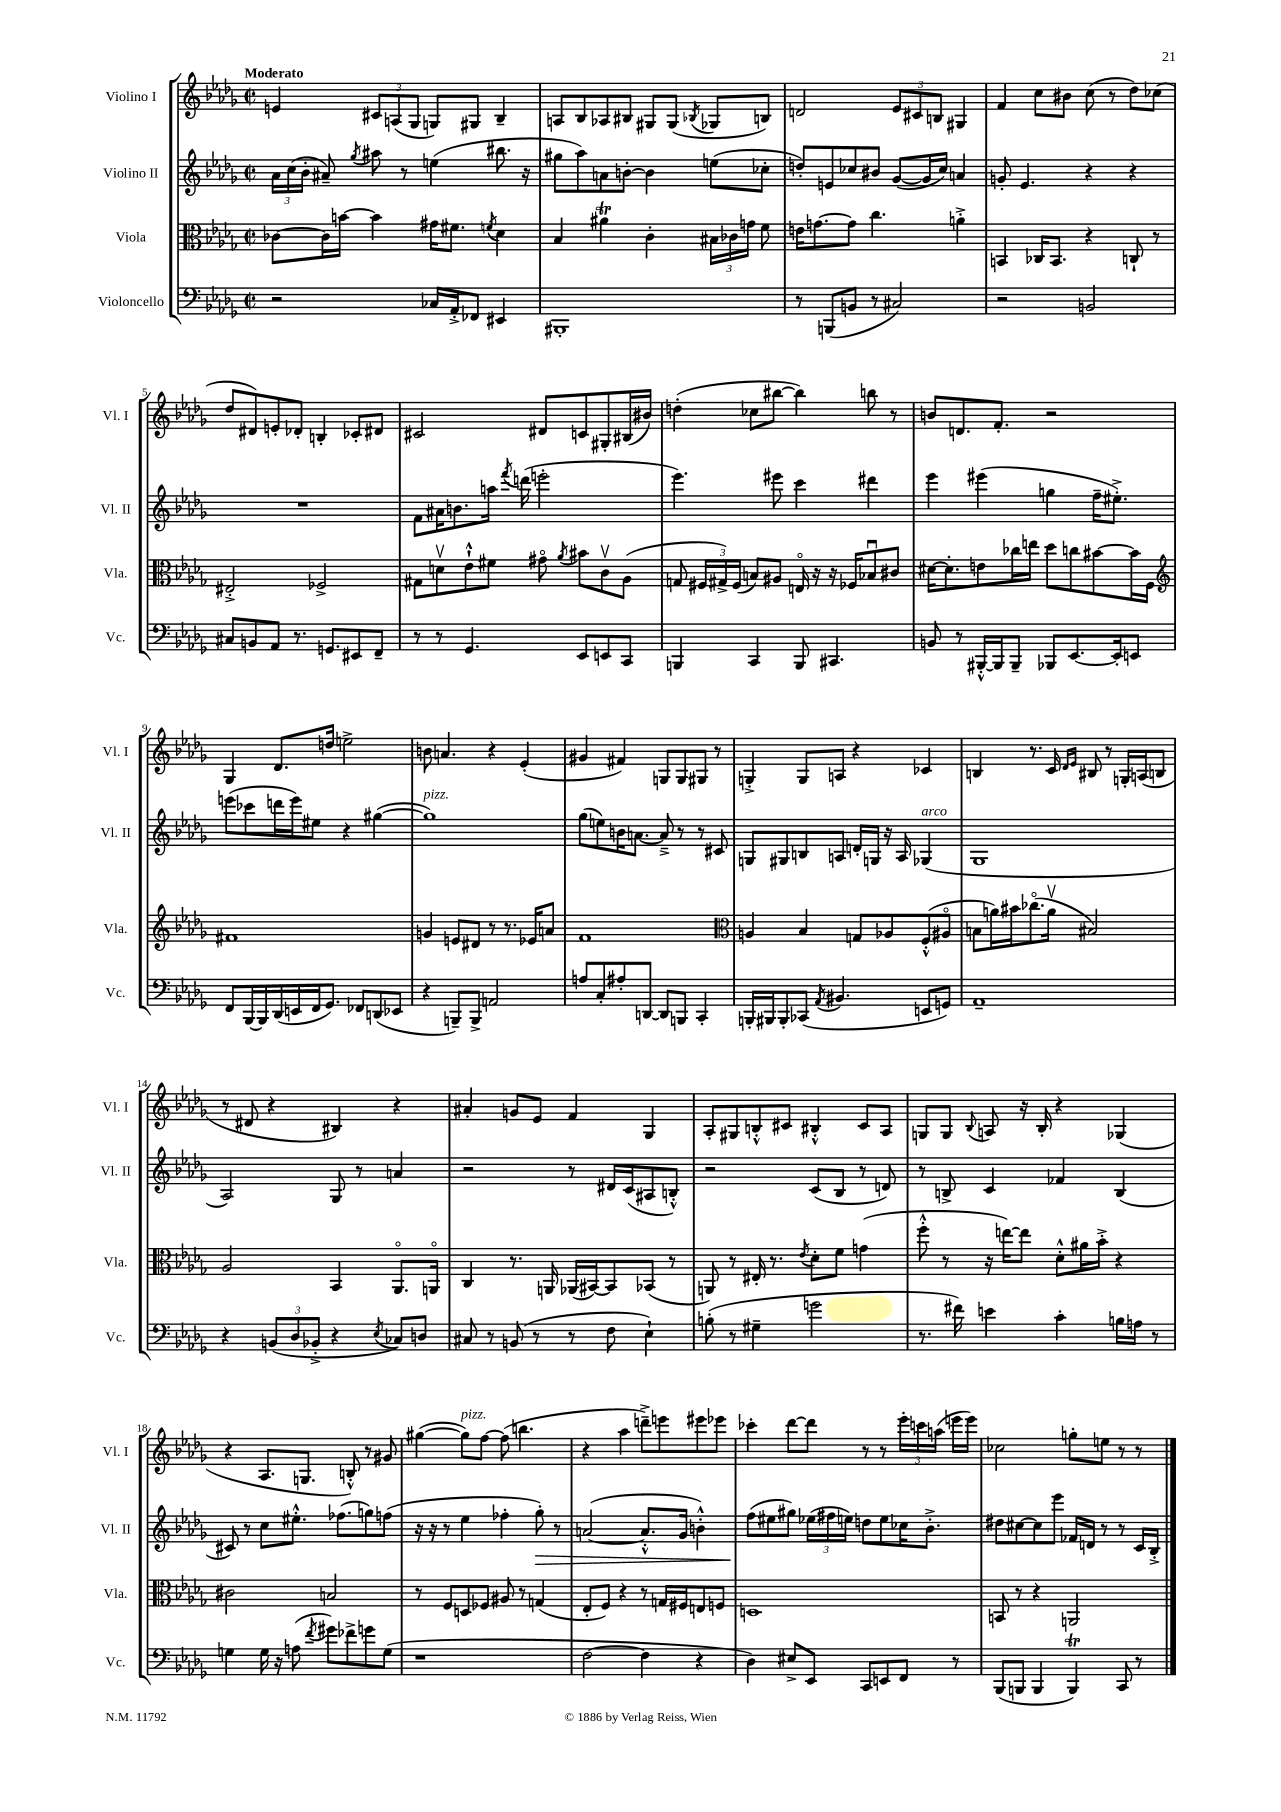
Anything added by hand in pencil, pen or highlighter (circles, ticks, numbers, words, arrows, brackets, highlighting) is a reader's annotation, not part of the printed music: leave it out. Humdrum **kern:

**kern	**kern	**kern	**dynam	**kern
*part4	*part3	*part2	*part2	*part1
*staff4	*staff3	*staff2	*staff2	*staff1
*I"Violoncello	*I"Viola	*I"Violino II	*	*I"Violino I
*I'Vc.	*I'Vla.	*I'Vl. II	*	*I'Vl. I
*clefF4	*clefC3	*clefG2	*	*clefG2
*k[b-e-a-d-g-]	*k[b-e-a-d-g-]	*k[b-e-a-d-g-]	*	*k[b-e-a-d-g-]
*M2/2	*M2/2	*M2/2	*	*M2/2
*met(c|)	*met(c|)	*met(c|)	*	*met(c|)
=1	=1	=1	=1	=1
!	!	!	!	!LO:TX:a:B:t=Moderato
2r	[8c-X\L	24a-\LL	.	4en/
.	.	(24cc\	.	.
.	.	24b-'\JJ	.	.
.	16c-\L]	8a#X~/)	.	.
.	[16bn\JJ	.	.	.
.	.	8qgg-/	.	.
.	4b\]	8aa#X\	.	12c#X/L
.	.	.	.	(12An/
.	.	8r	.	.
.	.	.	.	12G-/J
16C-X/LL	16g#X\KL	(4een\	.	8Gn/L)
16AA-'^/J	8.f#X\J	.	.	.
8FF-X/J	.	.	.	8G#X/J
.	8qfn/	.	.	.
4EE#X/	4d-\	8.bb#X\	.	4B-~/
.	.	16r	.	.
=2	=2	=2	=2	=2
1BBB#X'	4B-/	8gg#X\L	.	8An/L
.	.	8aa-\)	.	8B-/
.	4a#Xt\	8an\	.	8A-X/
.	.	[8bn'\J	.	8B#X/J
.	4c'\	4b\]	.	8G#X/L
.	.	.	.	(8G#/J
.	.	.	.	8qB-X/
.	24B#X\LL	(8een\L	.	8G-X/L
.	24c-X\	.	.	.
.	24gn\JJ	.	.	.
.	8f\	8cc-X'\J	.	8Bn/J)
=3	=3	=3	=3	=3
8r	16en\KL	8ddn'/L)	.	2dn/
.	[8.gn\	.	.	.
(8BBBn/L	.	8en/	.	.
8BBn/J	8g\J]	8cc-X/	.	.
8r	4.cc\	8b#X/J	.	.
2C#X/)	.	([8g-/L	.	12e-/L
.	.	.	.	12c#X/
.	.	16g-/L]	.	.
.	.	.	.	12Bn/J
.	.	16cc-/JJ)	.	.
.	4an'^\	4an/	.	4G#X/
=4	=4	=4	=4	=4
2r	4BBn/	8gn'/	.	4f/
.	.	4.e-/	.	.
.	16C-X/KL	.	.	8cc\L
.	8.BB/J	.	.	.
.	.	.	.	8b#X\J
2BBn/	4r	4r	.	(8cc\
.	.	.	.	8r
.	8Cn`/	4r	.	8dd-\L)
.	8r	.	.	(8cc-X\J
!!LO:LB:g=z
=5	=5	=5	=5	=5
8C#X/L	2E#X'^/	1r	.	8dd-/L
8BBn/	.	.	.	8d#X/)
8AA-/J	.	.	.	8en'/
8.r	.	.	.	8d-X'/J
.	2F-X^/	.	.	4Bn'/
8.GGn/L	.	.	.	.
8EE#X/	.	.	.	8c-X'/L
8FF~/J	.	.	.	8d#X/J
=6	=6	=6	=6	=6
8r	8G#X\L	8f\L	.	2c#X/
8r	8dnv\	16a#X\K	.	.
.	.	8.bn\	.	.
4.GG-/	8e-`^^\	.	.	.
.	8f#X\J	16aan\Jk	.	.
.	.	8qfff/	.	.
.	.	(16dddn\	.	.
.	8g#X\	2eeen'\	.	8d#X/L
.	8qa-/	.	.	.
8EE-/L	8b#X\L	.	.	8cn/
8EEn/	8cv\	.	.	8G#X'/
8CC/J	(8A-\J	.	.	(16B#X/L
.	.	.	.	16b#X/JJ)
=7	=7	=7	=7	=7
4BBBn/	8Gn/	4.eee-\)	.	(4ddn'\
.	24F#X/LL	.	.	.
.	24G#X^/)	.	.	.
.	(24F#/JJ	.	.	.
4CC/	8Bn/L)	.	.	8cc-X\L
.	8A#X/J	8eee#X\	.	[8bb#X\J
8BBB/	16En/	4ccc\	.	4bb#\])
.	16r	.	.	.
4.CC#X/	16r	.	.	.
.	16F-X/KL	.	.	.
.	8B-Xu/	4ddd#X\	.	8bbn\
.	8c#X/J	.	.	8r
=8	=8	=8	=8	=8
8BBn/	[16d#X\KL	4eee-\	.	8bn/L
.	8.d#'\]	.	.	.
8r	.	.	.	8.dn/
[16BBB#X'^^/LL	8en\	(4eee#X\	.	.
16BBB#/J]	.	.	.	8.f'/J
8BBB#~/J	16cc-X\L	.	.	.
.	16een\JJ	.	.	.
8BBB-X/L	8dd-\L	4ggn\	.	2r
[8.EE-/	8ccn\	.	.	.
.	[8b#X\	16ff~\KL	.	.
16EE-'/k]	.	8.ee#X'^\J)	.	.
8EEn/J	16b#\L]	.	.	.
.	16F\JJ	.	.	.
!!LO:LB:g=z
=9	=9	=9	=9	=9
*	*clefG2	*	*	*
8FF/L	1f#X	(8eeen\L	.	4G-/
[16BBB-/L	.	8ccc-X\	.	.
16BBB-/]	.	.	.	.
(16DD-/	.	16dddn\L	.	8.d-/L
16EEn/	.	16eee\J)	.	.
16FF/J	.	8ee#X\J	.	.
8.GG-/J)	.	.	.	16ddn/Jk
.	.	4r	.	2een^\
8FF-X/L	.	.	.	.
(8DDn/	.	([4gg#X\	.	.
8EE-X/J	.	.	.	.
=10	=10	=10	=10	=10
!	!	!LO:TX:a:i:t=pizz.	!	!
4r	4gn/	1gg#])	.	8bn\
.	.	.	.	4.an/
8BBBn~/L)	8en/L	.	.	.
8BBB^/J	8d#X/J	.	.	.
2AAn/	8r	.	.	4r
.	8.r	.	.	.
.	.	.	.	(4e-'/
.	16e-X/KL	.	.	.
.	8an/J	.	.	.
=11	=11	=11	=11	=11
8An/L	1f	(8gg-\L	.	4g#X/
8C'/	.	8een\)	.	.
8A#X'/	.	16bn\K	.	4f#X/)
.	.	[8.an\J	.	.
[8DDn/J	.	.	.	.
8DD/L]	.	8a~^/]	.	8Gn/L
8BBBn/J	.	8r	.	8G/
4CC'/	.	8r	.	8G#X/J
.	.	8c#X/	.	8r
=12	=12	=12	=12	=12
*	*clefC3	*	*	*
16BBBn'/LL	4An/	8Gn/L	.	4Gn'^/
16BBB#X/J	.	.	.	.
8BBB#'/	.	8G#X/	.	.
(8CC-X/J	4B-/	8Bn/	.	8G/L
8qAA-/	.	.	.	.
4.BB#X/	.	8An/J	.	8An/J
.	8Gn/L	16dn'/LL	.	4r
.	.	16Gn/JJ	.	.
.	8A-X/	16r	.	.
.	.	16A/	.	.
!	!	!LO:TX:a:i:t=arco	!	!
8EEn/L	(8F'^^/	(4G-X/	.	4c-X/
8GGn/J)	8A#X/J	.	.	.
=13	=13	=13	=13	=13
1AA-~	8Bn\L	1G-	.	4Bn/
.	16an\L)	.	.	.
.	16b#X\J	.	.	.
.	(8.cc-X\	.	.	8.r
.	16av\Jk	.	.	16c/
.	.	.	.	16qqd-/LL
.	.	.	.	16qqe-/JJ
.	2B#X/)	.	.	8B#X/
.	.	.	.	8r
.	.	.	.	16Gn'/LL
.	.	.	.	(16An/J
.	.	.	.	8Bn/J
!!LO:LB:g=z
=14	=14	=14	=14	=14
4r	2A-/	2A-/)	.	8r
.	.	.	.	8d#X/
(12BBn/L	.	.	.	4r
12D-/	.	.	.	.
12BB-X'^/J	.	.	.	.
4r	4BB-/	8G-/	.	4B#X/)
.	.	8r	.	.
8qE-/	.	.	.	.
8C-X/L)	8.AA-/L	4an/	.	4r
8Dn/J	.	.	.	.
.	16AAn/Jk	.	.	.
=15	=15	=15	=15	=15
8C#X/	4C/	2r	.	4a#X'/
8r	.	.	.	.
(8BBn/	8.r	.	.	8gn/L
8r	.	.	.	8e-/J
.	16AAn/	.	.	.
8r	(16AA-X/LL	8r	.	4f/
.	[16BB#X/J)	.	.	.
8F\	8BB#/]	16d#X/LL	.	.
.	.	(16c/J	.	.
4E-`\)	(8BB-X/J	8A#X/	.	4G-/
.	8r	8Bn'^^/J)	.	.
=16	=16	=16	=16	=16
(8Bn'\	8AAn/)	2r	.	8A-'/L
8r	8r	.	.	8G#X/
4G#X~\	16E#X'/	.	.	8Bn'^^/
.	8.r	.	.	.
.	.	.	.	8c#X/J
.	8qe-/	.	.	.
2gn\	8d-'\L	(8c/L	.	4B#X'^^/
.	8f\J	8B-/J	.	.
.	(4gn\	8r	.	8c#/L
.	.	8dn/)	.	8A-/J
=17	=17	=17	=17	=17
8.r	8ff'^^\	8r	.	8Gn/L
.	8r	8Bn^/	.	8G/J
16f#X\)	.	.	.	.
.	.	.	.	8qqB-/
4en\	16r	4c/	.	8An/
.	[16een\KL)	.	.	.
.	8ee\J]	.	.	16r
.	.	.	.	16B-'/
4c'\	8d-'^^\L	4f-X/	.	4r
.	16a#X\L	.	.	.
.	16b-'^\JJ	.	.	.
16Bn\LL	4r	(4B/	.	(4G-X/
16An\JJ	.	.	.	.
8r	.	.	.	.
!!LO:LB:g=z
=18	=18	=18	=18	=18
4Gn\	2c#X\	8c#X/)	.	4r
.	.	8r	.	.
16G\	.	8cc\L	.	8.A-/L
16r	.	.	.	.
(8An\	.	8.ee#X'^^\J	.	.
.	.	.	.	8.Gn/J
8qf/	.	.	.	.
8g#X\L)	2Bn/	.	.	.
.	.	(8.ff-X\L	.	.
8f-X^\	.	.	.	8Bn'^^/)
8gn\	.	8ggn\)	.	8r
(8G\J	.	(8ffn\J	.	8g#X/
=19	=19	=19	=19	=19
1r	8r	16r	.	([4gg#X\
.	.	16r	.	.
.	8F/L	8r	.	.
!	!	!	!	!LO:TX:a:i:t=pizz.
.	8Dn/	4ee-\	.	8gg#\L])
.	8F-X/J	.	.	[8ff\J
.	8A#X/	4ff-X'\	.	(8ff\]
.	8r	.	.	4.bbn\
!	!	!	!LO:HP:b	!
.	(4Gn/	8gg-'\)	>	.
.	.	8r	.	.
=20	=20	=20	=20	=20
[2F\	8E-'/L	([2an/	.	4r
.	8F/J)	.	.	.
.	4r	.	.	4aa-\
4F\]	8r	8.a'^^/L]	.	8dddn~^\L)
.	16Gn/LL	.	.	8eeen\
.	16F#X/J	16g-/Jk	.	.
4r	8En/	4bn'^^\)	.	8eee#X\
.	8Fn/J	.	.	8eee-X\J
=21	=21	=21	=21	=21
4D-\)	1Dn	(8ff\L	.	4ccc-X'\
.	.	8ee#X\	]	.
8E#X^/L	.	8gg#X\J)	.	[8ddd-\L
8EE-/J	.	(24ee-X\LL	.	8ddd-\J]
.	.	24ff#X\	.	.
.	.	24een\JJ)	.	.
8CC/L	.	8ddn\L	.	8r
8EEn/	.	8ee\	.	8r
8FF/J	.	16cc-X\K	.	24eee-'\LL
.	.	.	.	24cccn\
.	.	8.b-'^\J	.	.
.	.	.	.	(24aan\JJ
8r	.	.	.	16eeen\LL
.	.	.	.	16eee\JJ)
=22	=22	=22	=22	=22
(8BBB-/L	8BBn/	8dd#X\L	.	2cc-X\
8BBBn/J	8r	[8cc#X\	.	.
4BBB/	4r	8cc#\]	.	.
.	.	8eee-\J	.	.
4BBBt/)	2AAn/	16f-X/LL	.	8ggn'\L
.	.	16dn/JJ	.	.
.	.	8r	.	8een\J
8CC/	.	8r	.	8r
8r	.	16c/LL	.	8r
.	.	16B-'^/JJ	.	.
==	==	==	==	==
*-	*-	*-	*-	*-
